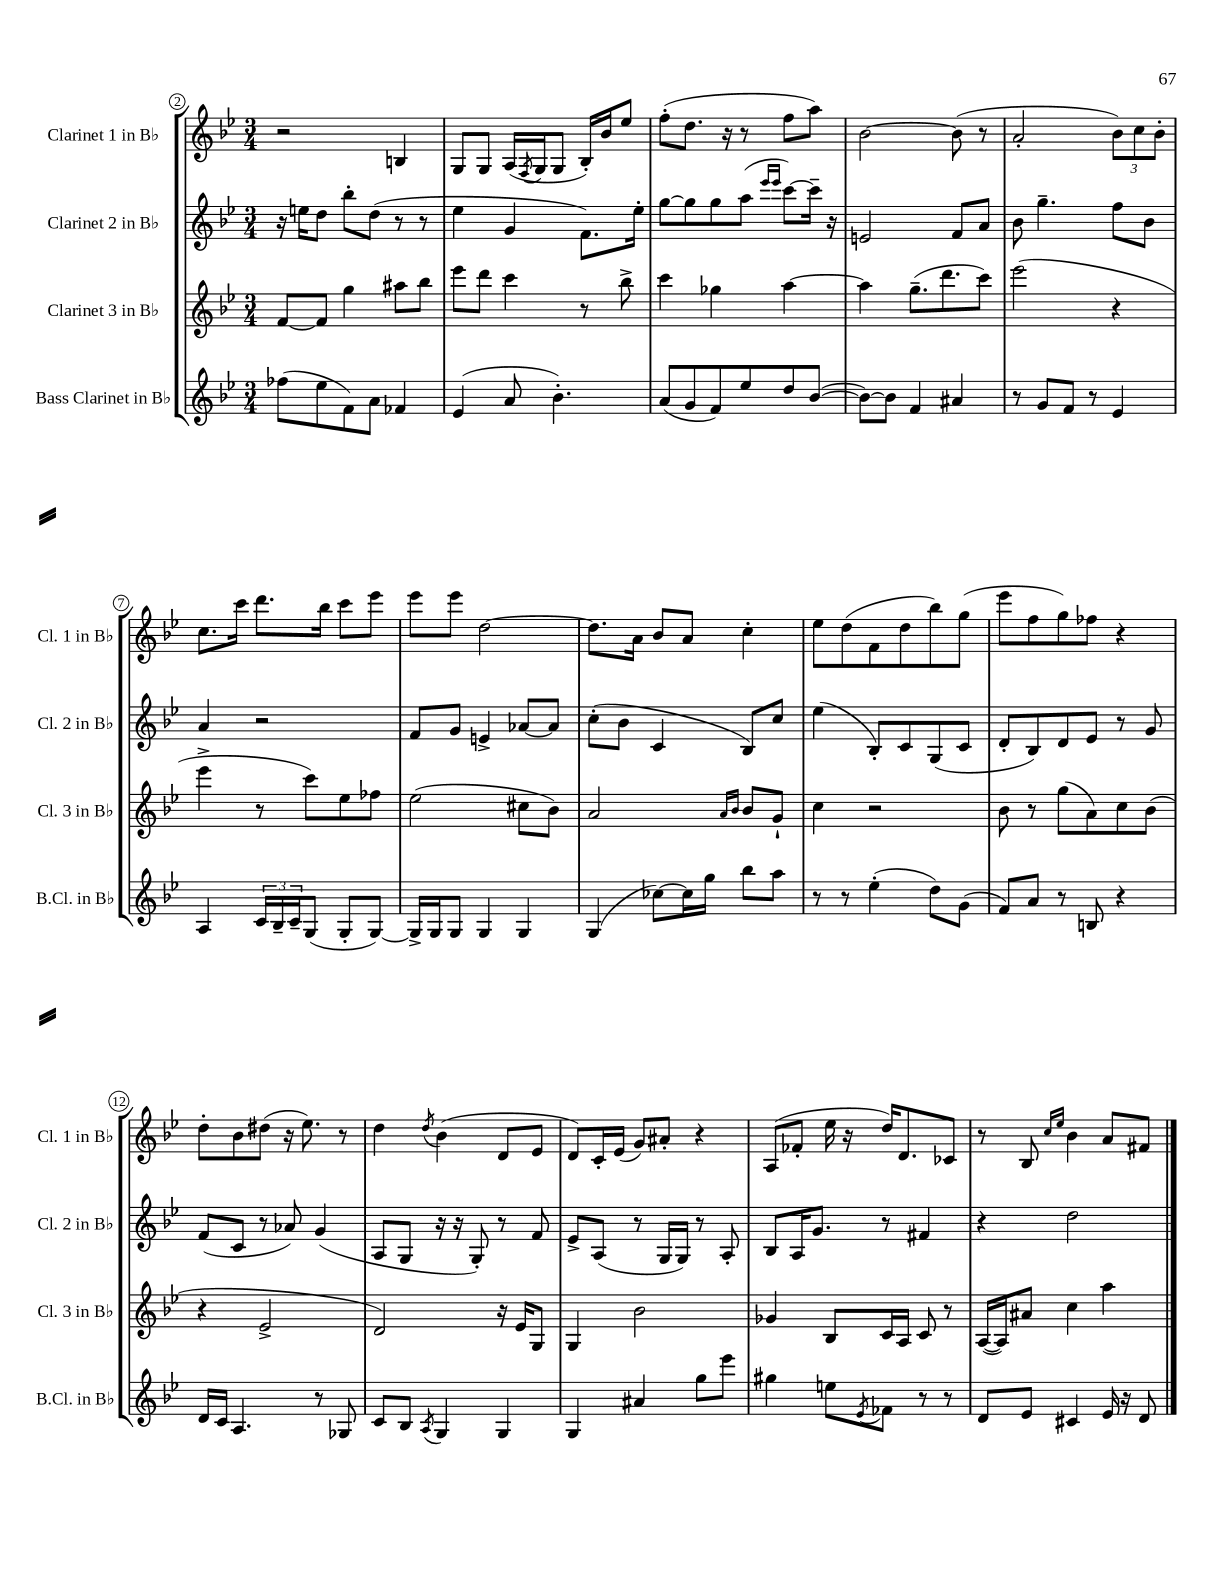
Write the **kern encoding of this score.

**kern	**kern	**kern	**kern
*staff4	*staff3	*staff2	*staff1
*clefG2	*clefG2	*clefG2	*clefG2
*k[b-e-]	*k[b-e-]	*k[b-e-]	*k[b-e-]
*M3/4	*M3/4	*M3/4	*M3/4
(8ff-	[8f	16r	2r
.	.	16ee	.
8ee-	8f]	8dd	.
8f)	4gg	8bb-'	.
8a	.	(8dd	.
4f-	8aa#	8r	4B
.	8bb-	8r	.
=	=	=	=
(4e-	8eee-	4ee-	8G
.	8ddd	.	8G
8a	4ccc	4g	(16A
.	.	.	8qF
.	.	.	16G
4.b-')	.	.	8G
.	8r	8.f)	16B-')
.	.	.	16b-
.	8bb-^	.	8ee-
.	.	16ee-'	.
=	=	=	=
(8a	4ccc	[8gg	(8ff'
8g	.	8gg]	8.dd
8f)	4gg-	8gg	.
.	.	.	16r
8ee-	.	(8aa	8r
.	.	16qqeee-	.
.	.	16qqeee-	.
8dd	[4aa	[8ccc)	8ff
([8b-	.	16ccc~]	8aa)
.	.	16r	.
=	=	=	=
8b-_)	4aa]	2e	[2b-
8b-]	.	.	.
4f	(8.gg~	.	.
.	8.ddd	.	.
4a#	.	8f	(8b-]
.	8ccc)	8a	8r
=	=	=	=
8r	(2eee-	8b-	2a'
8g	.	4.gg~	.
8f	.	.	.
8r	.	.	.
4e-	4r	8ff	12b-)
.	.	.	12cc
.	.	8b-	.
.	.	.	12b-'
=	=	=	=
4A	4eee-^	4a	8.cc
.	.	.	16ccc
24c	8r	2r	8.ddd
24B-~	.	.	.
24c~	.	.	.
(8G	8ccc)	.	.
.	.	.	16bb-
8G'	8ee-	.	8ccc
[8G)	8ff-	.	8eee-
=	=	=	=
16G^]	(2ee-	8f	8eee-
16G	.	.	.
8G	.	8g	8eee-
4G	.	4e^	[2dd
4G	8cc#	[8a-	.
.	8b-)	8a-]	.
=	=	=	=
(4G	2a	(8cc'	8.dd]
.	.	8b-	.
.	.	.	16a
[8cc-)	.	4c	8b-
16cc-]	.	.	8a
16gg	.	.	.
.	16qqa	.	.
.	16qqb-	.	.
8bb-	8b-	8B-)	4cc'
8aa	8g`	8cc	.
=	=	=	=
8r	4cc	(4ee-	8ee-
8r	.	.	(8dd
(4ee-'	2r	8B-')	8f
.	.	8c	8dd
8dd)	.	(8G	8bb-)
(8g	.	8c	(8gg
=	=	=	=
8f)	8b-	8d'	8eee-
8a	8r	8B-)	8ff
8r	(8gg	8d	8gg)
8B	8a)	8e-	8ff-
4r	8cc	8r	4r
.	(8b-	8g	.
=	=	=	=
16d	4r	(8f	8dd'
16c	.	.	.
4.A	.	8c	8b-
.	2e-^	8r	(8dd#
.	.	8a-)	16r
.	.	.	8.ee-)
8r	.	(4g	.
8G-	.	.	8r
=	=	=	=
8c	2d)	8A	4dd
8B-	.	8G	.
8qA	.	.	8qdd
4G	.	16r	(4b-
.	.	16r	.
.	.	8G')	.
4G	16r	8r	8d
.	16e-	.	.
.	8G	8f	8e-
=	=	=	=
4G	4G	8e-^	8d)
.	.	(8A	16c'
.	.	.	(16e-
4a#	2b-	8r	8g)
.	.	16G	8a#'
.	.	16G)	.
8gg	.	8r	4r
8eee-	.	8A'	.
=	=	=	=
4gg#	4g-	8B-	(8A
.	.	16A	8f-'
.	.	8.g	.
8ee	8B-	.	16ee-
.	.	.	16r
8qe-	.	.	.
8f-	16c	8r	16dd)
.	16A	.	8.d
8r	8c	4f#	.
8r	8r	.	8c-
=	=	=	=
8d	([16A	4r	8r
.	16A])	.	.
8e-	8a#	.	8B-
.	.	.	16qqcc
.	.	.	16qqee-
4c#	4cc	2dd	4b-
16e-	4aa	.	8a
16r	.	.	.
8d	.	.	8f#
==	==	==	==
*-	*-	*-	*-
